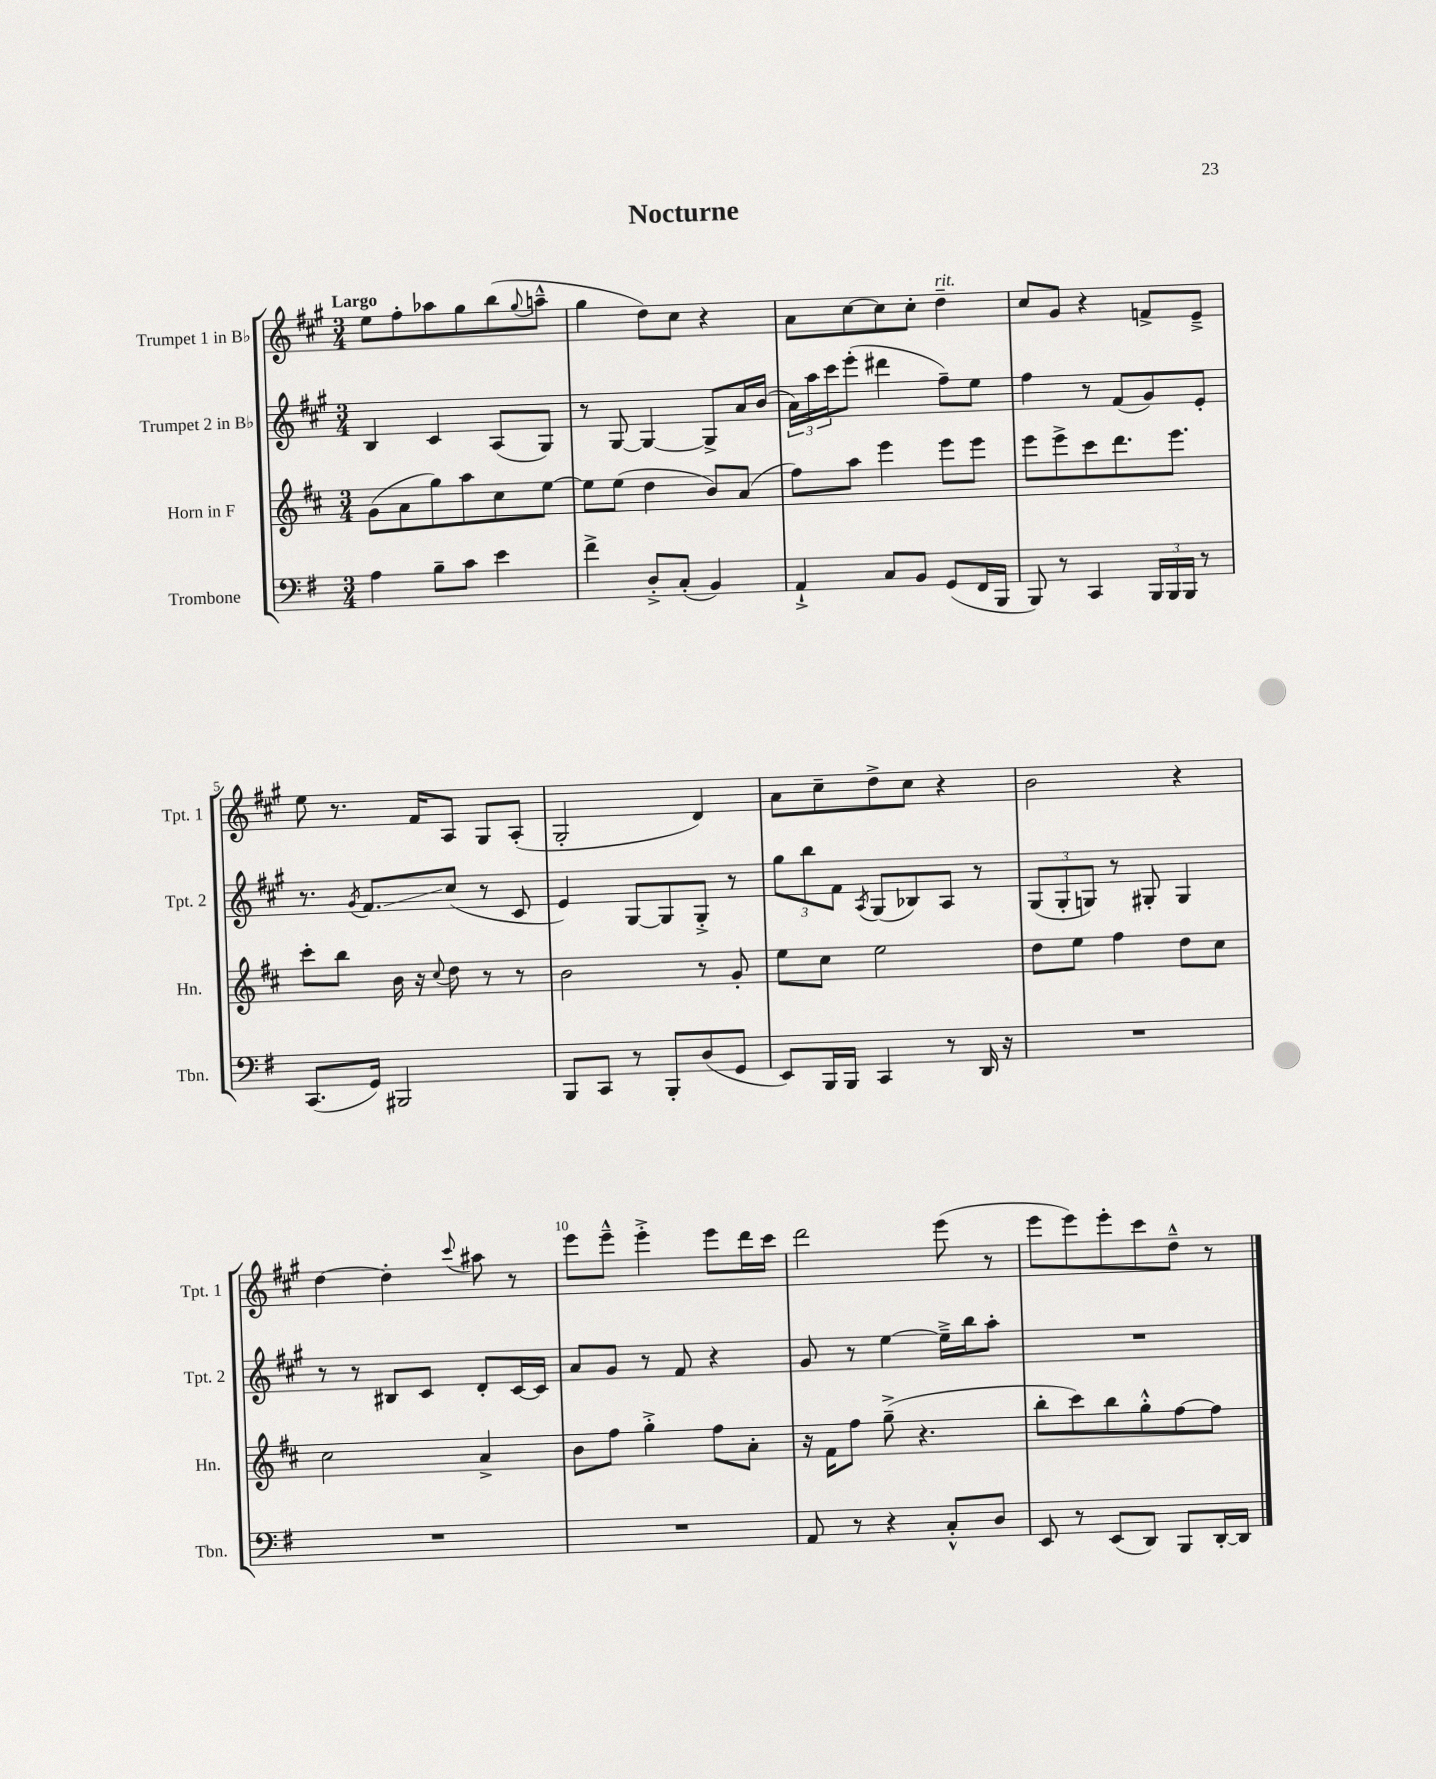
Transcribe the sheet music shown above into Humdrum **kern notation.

**kern	**kern	**kern	**kern
*staff4	*staff3	*staff2	*staff1
*clefF4	*clefG2	*clefG2	*clefG2
*k[f#]	*k[f#c#]	*k[f#c#g#]	*k[f#c#g#]
*M3/4	*M3/4	*M3/4	*M3/4
4A	(8g	4B	8ee
.	8a	.	8ff#'
8B~	8gg)	4c#	8aa-
8c	8aa	.	8gg#
4e	8cc#	(8A	(8bb
.	.	.	8qqgg#
.	[8ee	8G#)	8aa~^^
=	=	=	=
4f#^	8ee]	8r	4gg#
.	(8ee	[8G#	.
8D'^	4dd	4G#_	8dd)
(8C'	.	.	8cc#
4BB)	8b)	8G#^]	4r
.	(8a	16a	.
.	.	(16b	.
=	=	=	=
4AA`^	8ff#)	24a)	8a
.	.	24aa	.
.	.	24ccc#	.
.	8aa	(8eee'	[8cc#
8C	4eee	4ddd#	8cc#]
8BB	.	.	8cc#'
(8GG	8eee	8ff#~)	4dd~
16FF#	8eee	8ee	.
16BBB	.	.	.
=	=	=	=
8BBB)	8eee	4ff#	8cc#
8r	8eee^	.	8g#
4CC	8ccc#	8r	4r
.	8.ddd	(8f#	.
24BBB	.	8g#)	8f^
24BBB	.	.	.
.	8.eee	.	.
24BBB	.	.	.
8r	.	8e'	8e~^
=	=	=	=
(8.CC	8ccc#'	8.r	8ee
.	8bb	.	8.r
.	.	8qg#	.
16GG)	.	8.f#	.
2BBB#	16b	.	.
.	16r	.	16f#
.	8qqcc#	.	.
.	8dd	(8cc#	8A
.	8r	8r	8G#
.	8r	8c#	(8A'
=	=	=	=
8BBB	2b	4e)	2G#'
8CC	.	.	.
8r	.	[8G#	.
8BBB'	.	8G#]	.
(8D	8r	8G#'^	4d)
8GG	8g'	8r	.
=	=	=	=
8EE)	8ee	12gg#	8a
.	.	12bb	.
16BBB	8cc#	.	8cc#~
.	.	12f#	.
16BBB	.	.	.
.	.	8qA	.
4CC	2ee	(8G#	8dd^
.	.	8B-)	8cc#
8r	.	8A	4r
16DD	.	8r	.
16r	.	.	.
=	=	=	=
2.r	8dd	(12G#	2b
.	.	12G#'	.
.	8ee	.	.
.	.	12G)	.
.	4ff#	8r	.
.	.	8G#'	.
.	8dd	4G#	4r
.	8cc#	.	.
=	=	=	=
2.r	2cc#	8r	[4dd
.	.	8r	.
.	.	8B#	4dd']
.	.	8c#	.
.	.	.	8qqccc#
.	4a^	8d'	8aa#
.	.	[16c#	8r
.	.	16c#]	.
=	=	=	=
2.r	8b	8a	8eee
.	8ff#	8g#	8eee~^^
.	4gg'^	8r	4eee'^
.	.	8f#	.
.	8ff#	4r	8eee
.	8a'	.	16ddd
.	.	.	16ccc#
=	=	=	=
8AA	16r	8g#	2ddd
.	16f#	.	.
8r	8ff#	8r	.
4r	(8gg~^	[4ee	.
.	4.r	.	.
8C'^^	.	16ee~^]	(8eee
.	.	16bb	.
8D	.	8aa'	8r
=	=	=	=
8EE	8bb'	2.r	8eee
8r	8ccc#)	.	8eee)
(8EE	8bb	.	8eee'
8DD)	8gg'^^	.	8ccc#
8BBB	[8ff#	.	8dd~^^
[16DD'	8ff#]	.	8r
16DD]	.	.	.
==	==	==	==
*-	*-	*-	*-
